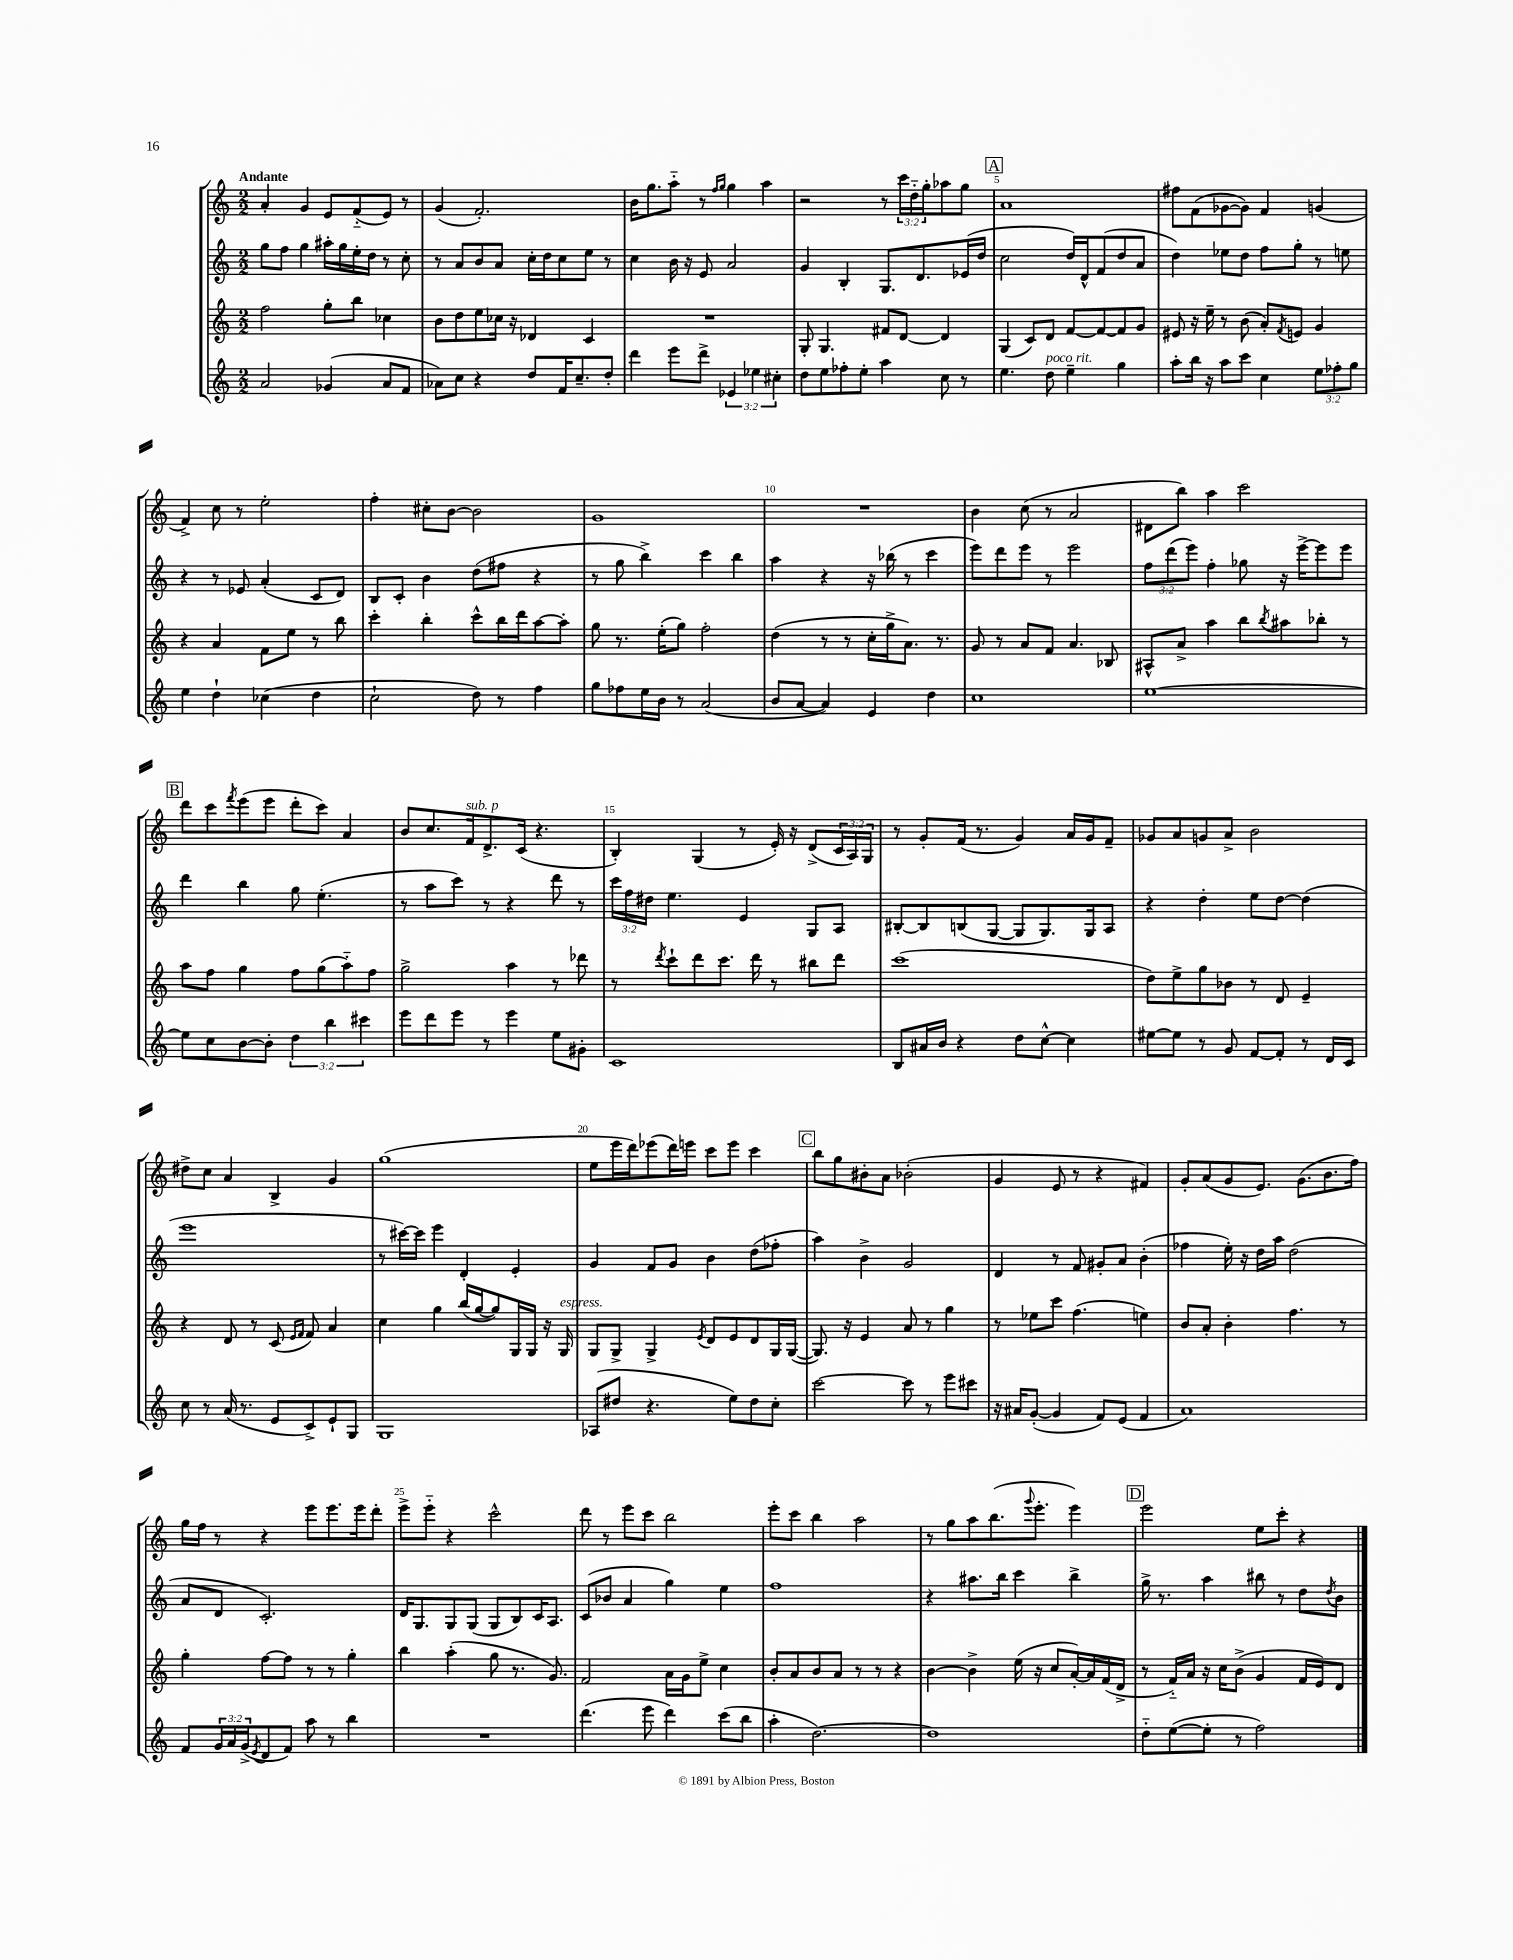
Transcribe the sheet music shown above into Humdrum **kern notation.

**kern	**kern	**kern	**kern
*part4	*part3	*part2	*part1
*staff4	*staff3	*staff2	*staff1
*clefG2	*clefG2	*clefG2	*clefG2
*k[]	*k[]	*k[]	*k[]
*M2/2	*M2/2	*M2/2	*M2/2
=1	=1	=1	=1
!	!	!	!LO:TX:a:B:t=Andante
2a/	2ff\	8gg\L	4a'/
.	.	8ff\J	.
.	.	4gg\	4g/
(4g-X/	8gg'\L	16aa#X'\LL	8e/L
.	.	16gg\	.
.	8bb\J	16ee'\	(8f/
.	.	16dd\JJ	.
8a/L	4cc-X\	8r	8e/J)
8f/J	.	8cc'\	8r
=2	=2	=2	=2
8a-X\L)	8b\L	8r	(4g/
8cc\J	8dd\	8a/L	.
4r	8ee\	8b/	2.f'/)
.	16cc-X\Jk	8a/J	.
.	16r	.	.
8dd/L	4d-X/	16cc'\LL	.
.	.	16dd\J	.
16f/K	.	8cc\	.
8.cc~/	.	.	.
.	4c/	8ee\J	.
8dd'/J	.	8r	.
=3	=3	=3	=3
4ddd\	1r	4cc\	16b\KL
.	.	.	8.gg\
8eee\L	.	16b\	8aa\J
.	.	16r	.
8ddd^\J	.	8e/	8r
.	.	.	16qqff/LL
.	.	.	16qqgg/JJ
6e-X/	.	2a/	4gg\
6ee-X\	.	.	.
.	.	.	4aa\
6cc#X'\	.	.	.
=4	=4	=4	=4
8dd\L	8G'/	4g/	2r
8ee\	4.G/	.	.
8ff-X'\	.	4B'/	.
8ee'\J	.	.	.
4aa\	8f#X/L	8.G/L	8r
.	[8d/J	.	24ccc\LL
.	.	.	24dd\
.	.	8.d/	.
.	.	.	24gg'\J
8cc\	4d/]	.	8aa-X\
8r	.	(16e-X/L	8gg\J
.	.	16dd/JJ	.
!!LO:REH:place=s1:t=A
=5	=5	=5	=5
4.ee\	(4G/	2cc\	1a
.	8c/L)	.	.
!LO:TX:a:i:t=poco rit.	!	!	!
8dd\	8d/J	.	.
4ee~\	[8f/L	16dd/LL)	.
.	.	16d^^/J	.
.	8f/_	(8f/	.
4gg\	8f/]	8dd/	.
.	8g/J	8a/J	.
=6	=6	=6	=6
8aa'\L	8e#X/	4dd\)	8ff#X\L
16bb\Jk	16r	.	(8f\
16r	16ee~\	.	.
8aa\L	8r	8ee-X\L	[8g-X\
8ccc\J	(8b\	8dd\J	8g-\J])
4cc\	8a'/L)	8ff\L	4f/
.	8qf/	.	.
.	8en/J	8gg'\J	.
12ee\L	4g/	8r	(4gn/
12ff-X'\	.	.	.
.	.	8een\	.
12gg\J	.	.	.
!!LO:LB:g=z
=7	=7	=7	=7
4ee\	4r	4r	4f^/)
4dd`\	4a/	8r	8cc\
.	.	8e-X/	8r
(4cc-X\	8f\L	(4a'/	2ee'\
.	8ee\J	.	.
4dd\	8r	8c/L	.
.	8bb\	8d/J)	.
=8	=8	=8	=8
2cc`\	4ccc'\	8B/L	4ff'\
.	.	8c'/J	.
.	4bb'\	4b\	8cc#X'\L
.	.	.	[8b\J
8dd\)	8ccc^^\L	(8dd\L	2b\]
8r	16bb\L	8ff#X\J	.
.	16ddd\J	.	.
4ff\	[8aa\	4r	.
.	8aa'\J]	.	.
=9	=9	=9	=9
8gg\L	8gg\	8r	1g
8ff-X\	8.r	8gg\	.
16ee\L	.	4bb^\)	.
16b\JJ	(16ee'\KL	.	.
8r	8gg\J)	.	.
(2a/	2ff'\	4ccc\	.
.	.	4bb\	.
=10	=10	=10	=10
8b/L	(4dd\	4aa\	1r
[8a/J	.	.	.
4a/])	8r	4r	.
.	8r	.	.
4e/	16cc'\LL	16r	.
.	16gg^\J	(16bb-X\	.
.	8.a\J)	8r	.
4dd\	.	4ccc\	.
.	8.r	.	.
=11	=11	=11	=11
1cc	8g/	8eee\L)	4b\
.	8r	8ddd\	.
.	8a/L	8eee\J	(8cc\
.	8f/J	8r	8r
.	4.a/	2eee\	2a/
.	8B-X/	.	.
=12	=12	=12	=12
[1ee	8A#X^^/L	12ff\L	8d#X\L
.	.	(12ddd\	.
.	8a^/J	.	8bb\J)
.	.	12eee\J)	.
.	4aa\	4ff'\	4aa\
.	8bb\L	8gg-X\	2ccc\
.	8qbb/	.	.
.	8aa#X\	16r	.
.	.	[16eee^\KL	.
.	8bb-X'\J	8eee\]	.
.	8r	8eee\J	.
!!LO:LB:g=z
!!LO:REH:place=s1:t=B
=13	=13	=13	=13
8ee\L]	8aa\L	4ddd\	8ddd\L
8cc\	8ff\J	.	8ccc\
.	.	.	8qfff/
[8b\	4gg\	4bb\	(8eee\
8b'\J]	.	.	8eee\J
6dd\	8ff\L	8gg\	8ddd'\L
.	(8gg\	(4.ee'\	8ccc\J)
6bb\	.	.	.
.	8aa\)	.	4a/
6ccc#X\	.	.	.
.	8ff\J	.	.
=14	=14	=14	=14
8eee\L	2gg^\	8r	8b/L
8ddd\	.	8aa\L	8.cc/
8eee\J	.	8ccc\J)	.
!	!	!	!LO:TX:a:i:t=sub. p
.	.	.	16f/k
8r	.	8r	8.d^/
4eee\	4aa\	4r	.
.	.	.	(16c/Jk
.	.	.	4.r
8ee\L	8r	8ddd\	.
8g#X'\J	8ddd-X\	8r	.
=15	=15	=15	=15
1c	8r	24ccc\LL	4B'/)
.	.	24ff\	.
.	.	24dd#X\JJ	.
.	8qddd/	.	.
.	8ccc`\L	4.ee\	.
.	8ddd\	.	(4G/
.	8.ccc\J	.	.
.	.	4e/	8r
.	16ddd\	.	.
.	8r	.	16e'/)
.	.	.	16r
.	8bb#X\L	8G/L	(8d^/L
.	8ddd\J	8A/J	24c/L
.	.	.	24A/)
.	.	.	24G/JJ
=16	=16	=16	=16
8B/L	(1ccc	[8B#X'/L	8r
16a#X/L	.	8B#/]	8g'/L
16b/JJ	.	.	.
4r	.	(8Bn/	(16f/Jk
.	.	.	8.r
.	.	[8G/J	.
8dd\L	.	8G/L]	4g/)
[8cc^^\J	.	8.G/)	.
4cc\]	.	.	16a/LL
.	.	16G/k	16g/J
.	.	8A/J	8f~/J
=17	=17	=17	=17
[8ee#X\L	8dd\L)	4r	8g-X/L
8ee#\J]	8ee^\	.	8a/
8r	8gg\	4dd'\	8gn/
8g/	8b-X\J	.	8a^/J
[8f/L	8r	8ee\L	2b\
8f'/J]	8d/	[8dd\J	.
8r	4e~/	(4dd\]	.
16d/LL	.	.	.
16c/JJ	.	.	.
!!LO:LB:g=z
=18	=18	=18	=18
8cc\	4r	1eee	8dd#X^\L
8r	.	.	8cc\J
(16a/	8d/	.	4a/
8.r	.	.	.
.	8r	.	.
8e/L	(8c/	.	4B^/
.	16qqe/LL	.	.
.	16qqf/JJ	.	.
8c^/)	8f/)	.	.
8e`/	4a/	.	4g/
8G/J	.	.	.
=19	=19	=19	=19
1G	4cc\	8r	(1gg
.	.	[16ccc#X\LL)	.
.	.	16ccc#\JJ]	.
.	4gg\	4eee\	.
.	(16bb/LL	4d'/	.
.	[16gg/J	.	.
.	8gg/])	.	.
.	16G/L	4e'/	.
.	16G/JJ	.	.
.	16r	.	.
!	!LO:TX:a:i:t=espress.	!	!
.	16G/	.	.
=20	=20	=20	=20
(8A-X/L	8G/L	4g/	8ee\L
8dd#X/J	8G^/J	.	16eee\L
.	.	.	16ddd\J)
4.r	4G^/	8f/L	(8eee-X\
.	.	8g/J	16ddd\L)
.	.	.	16eeen\JJ
.	8qe/	.	.
.	8d/L	4b\	8ccc\L
8ee\L)	8e/	.	8eee\J
8dd#\	8d/	(8dd\L	4ccc\
8cc'\J	16G/L	8ff-X'\J	.
.	([16G/JJ	.	.
!!LO:REH:place=s1:t=C
=21	=21	=21	=21
[2ccc\	8.G/])	4aa\)	8bb\L
.	.	.	8gg\
.	16r	.	.
.	4e/	4b^\	8b#X'\
.	.	.	8a\J
8ccc\]	8a/	2g/	(2b-X'\
8r	8r	.	.
8eee\L	4gg\	.	.
8ccc#X\J	.	.	.
=22	=22	=22	=22
16r	8r	4d/	4g/
16a#X/KL	.	.	.
([8g'/J	8ee-X\L	.	.
4g/]	8ccc\J	8r	8e/
.	(4.ff\	8f/	8r
8f/L)	.	8g#X'/L	4r
(8e/J	.	8a/J	.
4f/	4een\)	(4b'\	4f#X/)
=23	=23	=23	=23
1a)	8b/L	4ff-X\	8g'/L
.	8a'/J	.	(8a/
.	4b'\	16ee'\)	8g/
.	.	16r	.
.	.	16dd\LL	8.e/J)
.	.	16aa\JJ	.
.	4.ff\	(2dd\	.
.	.	.	(8.g\L
.	.	.	8.b\
.	8r	.	.
.	.	.	16ff\Jk)
!!LO:LB:g=z
=24	=24	=24	=24
8f/L	4gg'\	8a/L	16gg\LL
.	.	.	16ff\JJ
24g/L	.	8d/J	8r
24a/	.	.	.
(24g^/J	.	.	.
8qe/	.	.	.
8d/	[8ff\L	2.c'/)	4r
8f/J)	8ff\J]	.	.
8aa\	8r	.	8eee\L
8r	8r	.	8.eee\
4bb\	4gg'\	.	.
.	.	.	16eee\k
.	.	.	8ddd'\J
=25	=25	=25	=25
1r	4bb\	16d/KL	8eee^\L
.	.	8.G/	.
.	.	.	8eee\J
.	(4aa'\	8G/	4r
.	.	(8G/J	.
.	8gg\	8G/L	2ccc^^\
.	8.r	8B/)	.
.	.	16c/K	.
.	8.g/)	8.A/J	.
=26	=26	=26	=26
(4.ddd\	2f/	(8c/L	8ddd\
.	.	8b-X/J	8r
.	.	4a/	8eee\L
8eee\	.	.	8ccc\J
4ddd\)	16a\LL	4gg\)	2bb\
.	16g\J	.	.
.	8ee^\J	.	.
(8ccc\L	4cc\	4ee\	.
8bb\J	.	.	.
=27	=27	=27	=27
4aa'\	8b'/L	1ff	8eee'\L
.	8a/	.	8ccc\J
[2.dd\)	8b/	.	4bb\
.	8a/J	.	.
.	8r	.	2aa\
.	8r	.	.
.	4r	.	.
=28	=28	=28	=28
1dd]	[4b\	4r	8r
.	.	.	8gg\L
.	4b^\]	8.aa#X\L	8aa\
.	.	.	(8.bb\
.	.	16bb\Jk	.
.	(16ee\	4ccc\	.
.	.	.	8qqggg/
.	16r	.	8.eee'\J
.	8cc/L	.	.
.	[16a'/L)	4bb^\	4eee\)
.	16a/]	.	.
.	(16f/	.	.
.	16d^/JJ	.	.
!!LO:REH:place=s1:t=D
=29	=29	=29	=29
8dd\L	8r	16gg^\	2eee\
.	.	8.r	.
([8ee\	16f/LL)	.	.
.	16a/JJ	.	.
8ee'\J]	16r	4aa\	.
.	16cc\KL	.	.
8r	(8b^\J	.	.
2ff\)	4g/	8bb#X\	8ee\L
.	.	8r	8ccc'\J
.	16f/LL	8dd\L	4r
.	16e/J)	.	.
.	.	8qdd/	.
.	8d/J	8b\J	.
==	==	==	==
*-	*-	*-	*-
